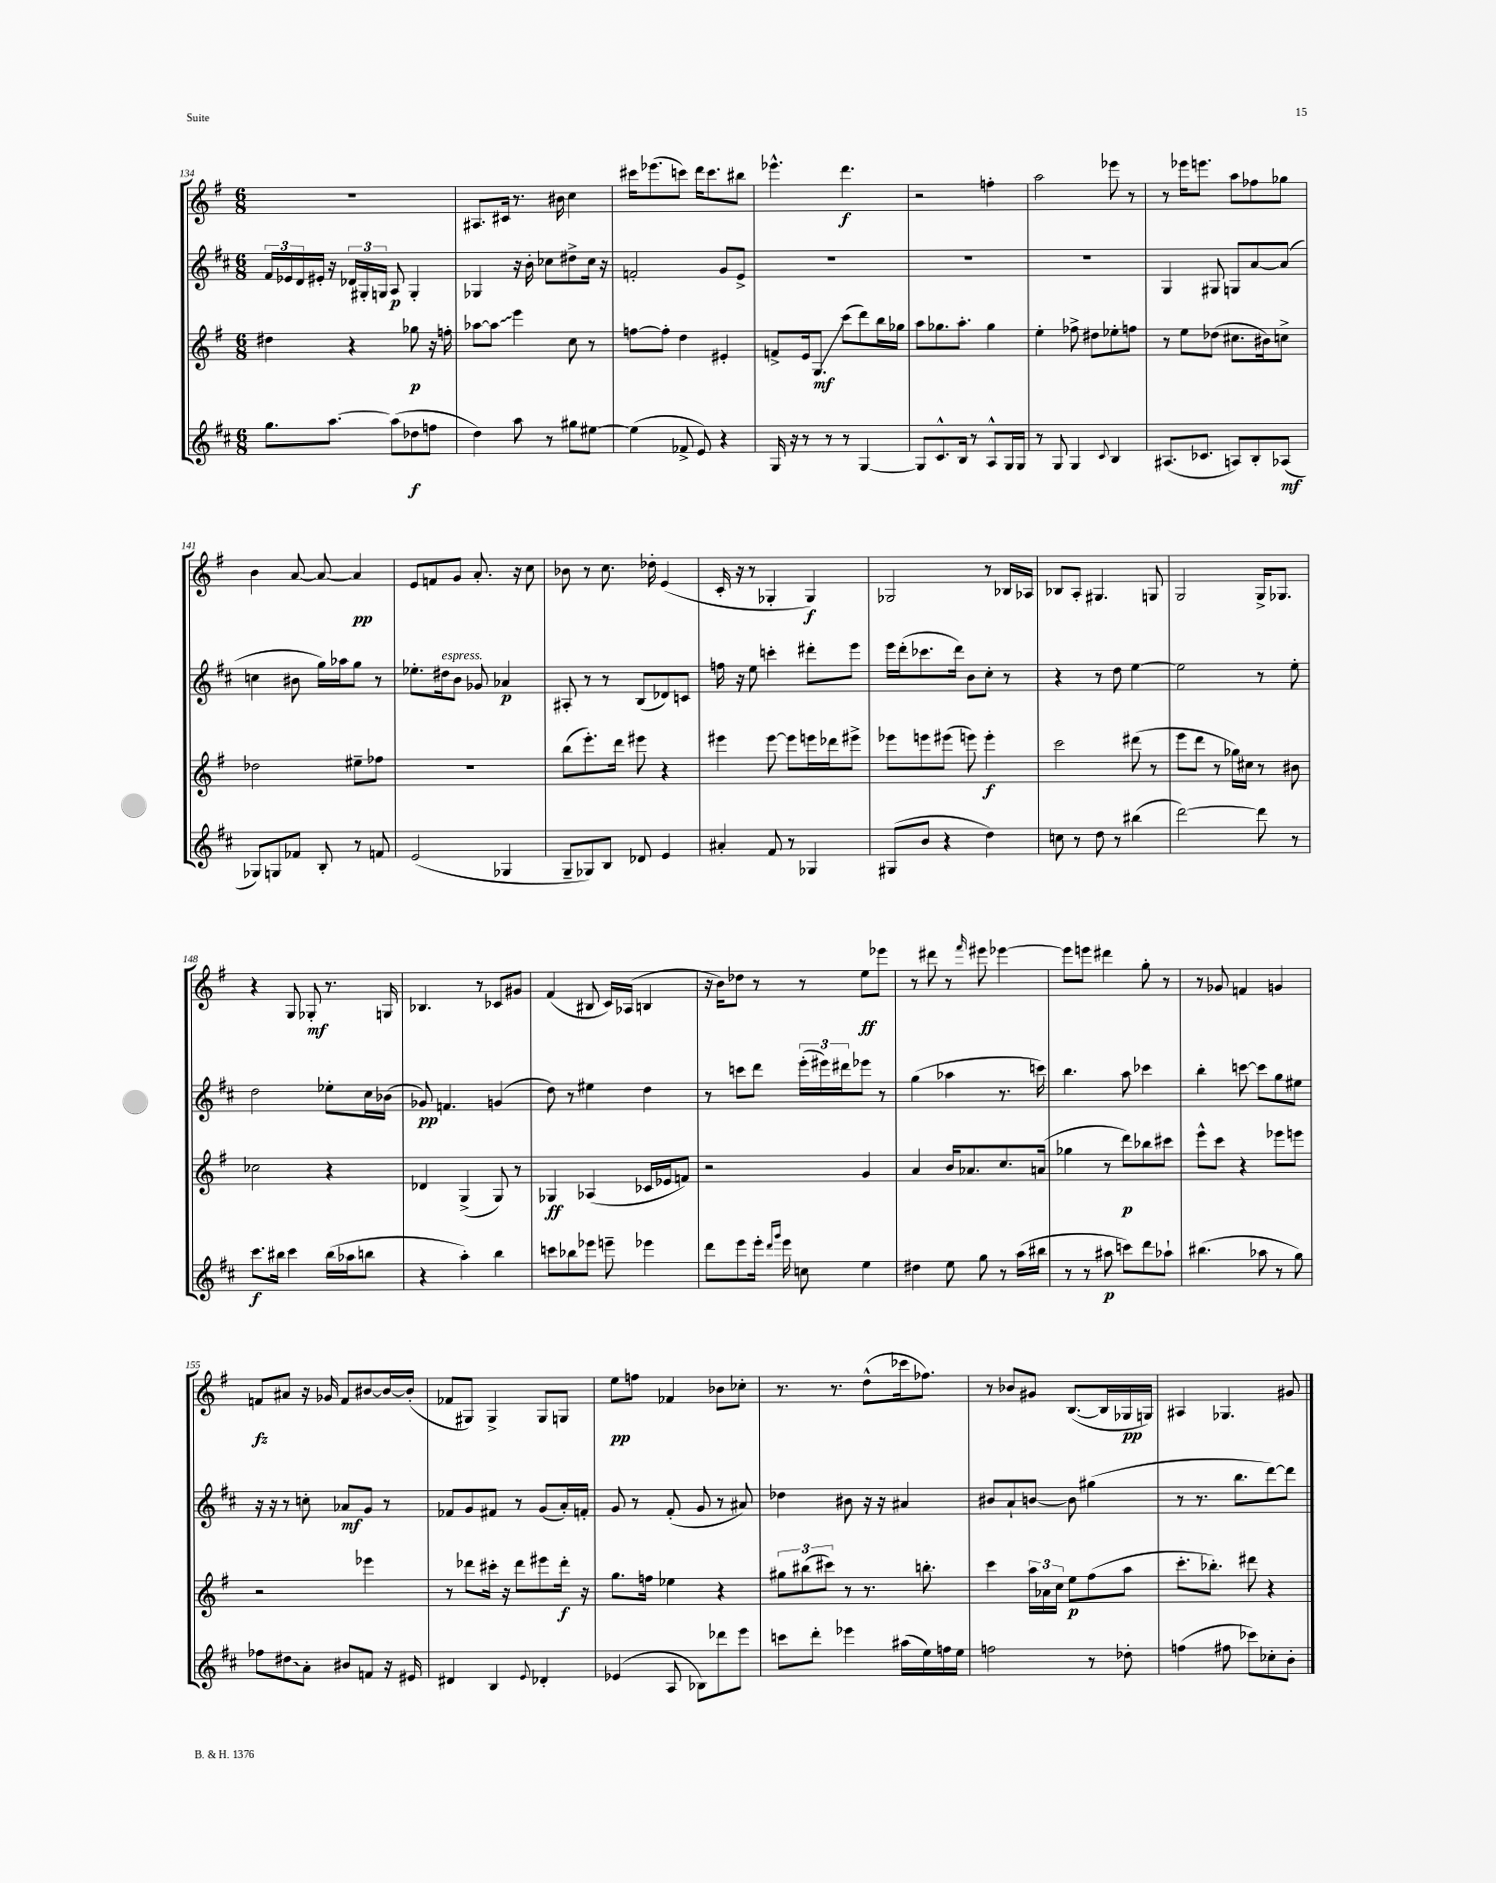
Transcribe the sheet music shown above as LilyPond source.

<<
\new StaffGroup <<
\new Staff = "s0" {
    \clef treble \key g \major \numericTimeSignature \time 6/8
    R2. |
    ais8. cis'16 r8. bis'16 c''4 |
    cis'''16 ees'''8.( c'''8) d'''16 c'''8. bis''8 |
    ees'''4.-^ d'''4.\f |
    r2 f''4-. |
    a''2 ees'''8 r8 |
    r8 ees'''16 e'''8. a''8 fes''8 ges''8 |
    b'4 a'8~ a'8~ a'4\pp |
    e'8 f'8 g'8 a'8.-. r16 c''8 |
    bes'8 r8 c''8. des''16-. e'4( |
    c'16-. r16 r8 ges4-. ges4\f) |
    ges2 r8 bes16 aes16 |
    bes8 a8-. gis4. g8 |
    g2 g16-> ges8. |
    r4 g8 ges8-.\mf r8. g16 |
    bes4. r8 ces'8 gis'8 |
    fis'4( bis8 c'16) aes16( b4 |
    r16 b'16) des''8 r8 r8 e''8\ff ees'''8 |
    r8 dis'''8 r8 \grace { fis'''16 } eis'''8 ees'''4~ |
    ees'''8 e'''8 dis'''4 g''8-. r8 |
    r8 ges'8 f'4 g'4 |
    f'8\fz ais'8 r16 ges'16 f'8 bis'8~ bis'16~ bis'16-.( |
    fes'8 gis8) gis4-> gis8 g8 |
    e''8\pp f''8 fes'4 bes'8 ces''8-. |
    r8. r8. d''8-^( ces'''16 fes''8.) |
    r8 bes'8 gis'8 b8.~( b16 ges16\pp g16) |
    ais4 ges4. gis'8 \bar "|." |
}
\new Staff = "s1" {
    \clef treble \key d \major \numericTimeSignature \time 6/8
    \tuplet 3/2 { fis'16 ees'16 d'16 } eis'16-. r16 \tuplet 3/2 { des'16 gis16-. g16 } a8\p g4-. |
    ges4 r16 b'16-. ces''8 dis''8-> ces''16 r16 |
    f'2-. g'8 e'8-> |
    R2. |
    R2. |
    R2. |
    g4 gis8 g8 a'8~ a'8( |
    c''4 bis'8 g''16) aes''16 g''8 r8 |
    ees''8.-. dis''16^\markup { \italic "espress." } b'8 ges'8 aes'4\p |
    ais8-. r8 r8 b8( des'8) c'8 |
    f''16 r16 e''8 c'''4-. dis'''8-. e'''8 |
    e'''16 d'''16-.( ces'''8. d'''16) b'8 cis''8-. r8 |
    r4 r8 d''8 e''4~ |
    e''2 r8 e''8-. |
    d''2 ees''8-. cis''16 bes'16( |
    ges'8\pp) f'4. g'4( |
    d''8) r8 eis''4 d''4 |
    r8 c'''8 d'''8 \tuplet 3/2 { e'''16-.( eis'''16) dis'''16 } ees'''8 r8 |
    g''4( aes''4 r8. c'''16) |
    b''4. a''8 ces'''4 |
    b''4-. c'''8~ c'''8 g''8 eis''8 |
    r16 r16 r8 c''8-. aes'8\mf g'8 r8 |
    fes'8 g'8 fis'8 r8 g'8( a'16-.) f'16-. |
    g'8 r8 fis'8-.( g'8 r8 ais'8) |
    des''4 bis'8 r16 r16 ais'4 |
    bis'8 a'8-! b'8~ b'8 gis''4( |
    r8 r8. b''8. d'''8~) d'''8 \bar "|." |
}
\new Staff = "s2" {
    \clef treble \key g \major \numericTimeSignature \time 6/8
    dis''4 r4 ges''8\p r16 f''16-. |
    aes''8~ \once \override Glissando.style = #'zigzag aes''8\glissando e'''4 c''8 r8 |
    f''8~ f''8-. d''4 eis'4-. |
    f'8-> e'16 g8.\glissando\mf c'''8( d'''8) b''16 ges''16 |
    a''8 ges''8. a''8.-. ges''4 |
    e''4-. fes''8-> dis''8 ees''8-. f''8 |
    r8 e''8 des''8( cis''8. bis'16) c''8-> |
    des''2 eis''8-- fes''8 |
    R2. |
    b''8( e'''8.-.) d'''16 eis'''8 r4 |
    eis'''4 eis'''8~ eis'''8 e'''16 des'''16 eis'''8-> |
    ees'''8 e'''8 eis'''8( e'''8) e'''4-.\f |
    c'''2 dis'''8( r8 |
    e'''8 d'''8 r8 ges''16) cis''16 r8 bis'8 |
    ces''2 r4 |
    des'4 g4->( g8) r8 |
    ges4\ff aes4( ces'16 ees'16 f'8) |
    r2 g'4 |
    a'4 b'16 aes'8. c''8. a'16( |
    ges''4 r8 d'''8\p) bes''8 cis'''8 |
    e'''8-^ c'''8 r4 ees'''8 e'''8 |
    r2 ees'''4 |
    r8 des'''8 cis'''16-. r16 des'''8 eis'''8 des'''16-.\f r16 |
    g''8. f''16 ees''4 r4 |
    \tuplet 3/2 { gis''8 bis''8( cis'''8) } r8 r8. b''8.-. |
    c'''4 \tuplet 3/2 { a''16 aes'16 c''16 } e''8\p fis''8( a''8 |
    c'''8.-. bes''8.-.) dis'''8 r4 \bar "|." |
}
\new Staff = "s3" {
    \clef treble \key d \major \numericTimeSignature \time 6/8
    g''8. a''8.~ a''8( des''8\f f''8 |
    d''4) a''8 r8 gis''8 eis''8~ |
    eis''4( fes'8-> e'8) r4 |
    g16 r16 r8 r8 r8 g4~ |
    g8 cis'8.-^ b16 r8 a8-^ g16 g16 |
    r8 g8 g4 \appoggiatura { cis'8 } b4 |
    ais8.( ces'8. a8) b8-. aes8\mf( |
    ges8) g8 fes'8 b8-. r8 f'8 |
    e'2( ges4 |
    g8-- ges8) b8 des'8 e'4 |
    ais'4-. fis'8 r8 ges4 |
    gis8( b'8 r4 d''4) |
    c''8 r8 d''8 r8 bis''4( |
    d'''2~) d'''8 r8 |
    cis'''8.\f bis''16 cis'''4 bis''16( aes''16 b''8 |
    r4 a''4-.) b''4 |
    c'''8 bes''8 ees'''8 e'''8-- ees'''4 |
    d'''8 e'''8 e'''16-. \grace { d'''16 g'''16 } e'''16 c''8 e''4 |
    dis''4 e''8 g''8 r8 a''16( bis''16 |
    r8 r8 ais''8\p c'''8) d'''8\glissando aes''8-! |
    bis''4.( aes''8 r8 g''8) |
    fes''8 \once \override Glissando.style = #'zigzag dis''8\glissando a'8-. bis'8 f'8 r16 eis'16 |
    dis'4 b4 \appoggiatura { e'8 } des'4-. |
    ees'4( a8 bes8) des'''8 e'''8 |
    c'''8 d'''8-. ees'''4 ais''16( e''16) f''16 e''16 |
    f''2 r8 des''8-. |
    f''4( fis''8 ces'''8) ces''8-. b'8-. \bar "|." |
}
>>
>>
\layout { \context { \Score currentBarNumber = #134 } }
